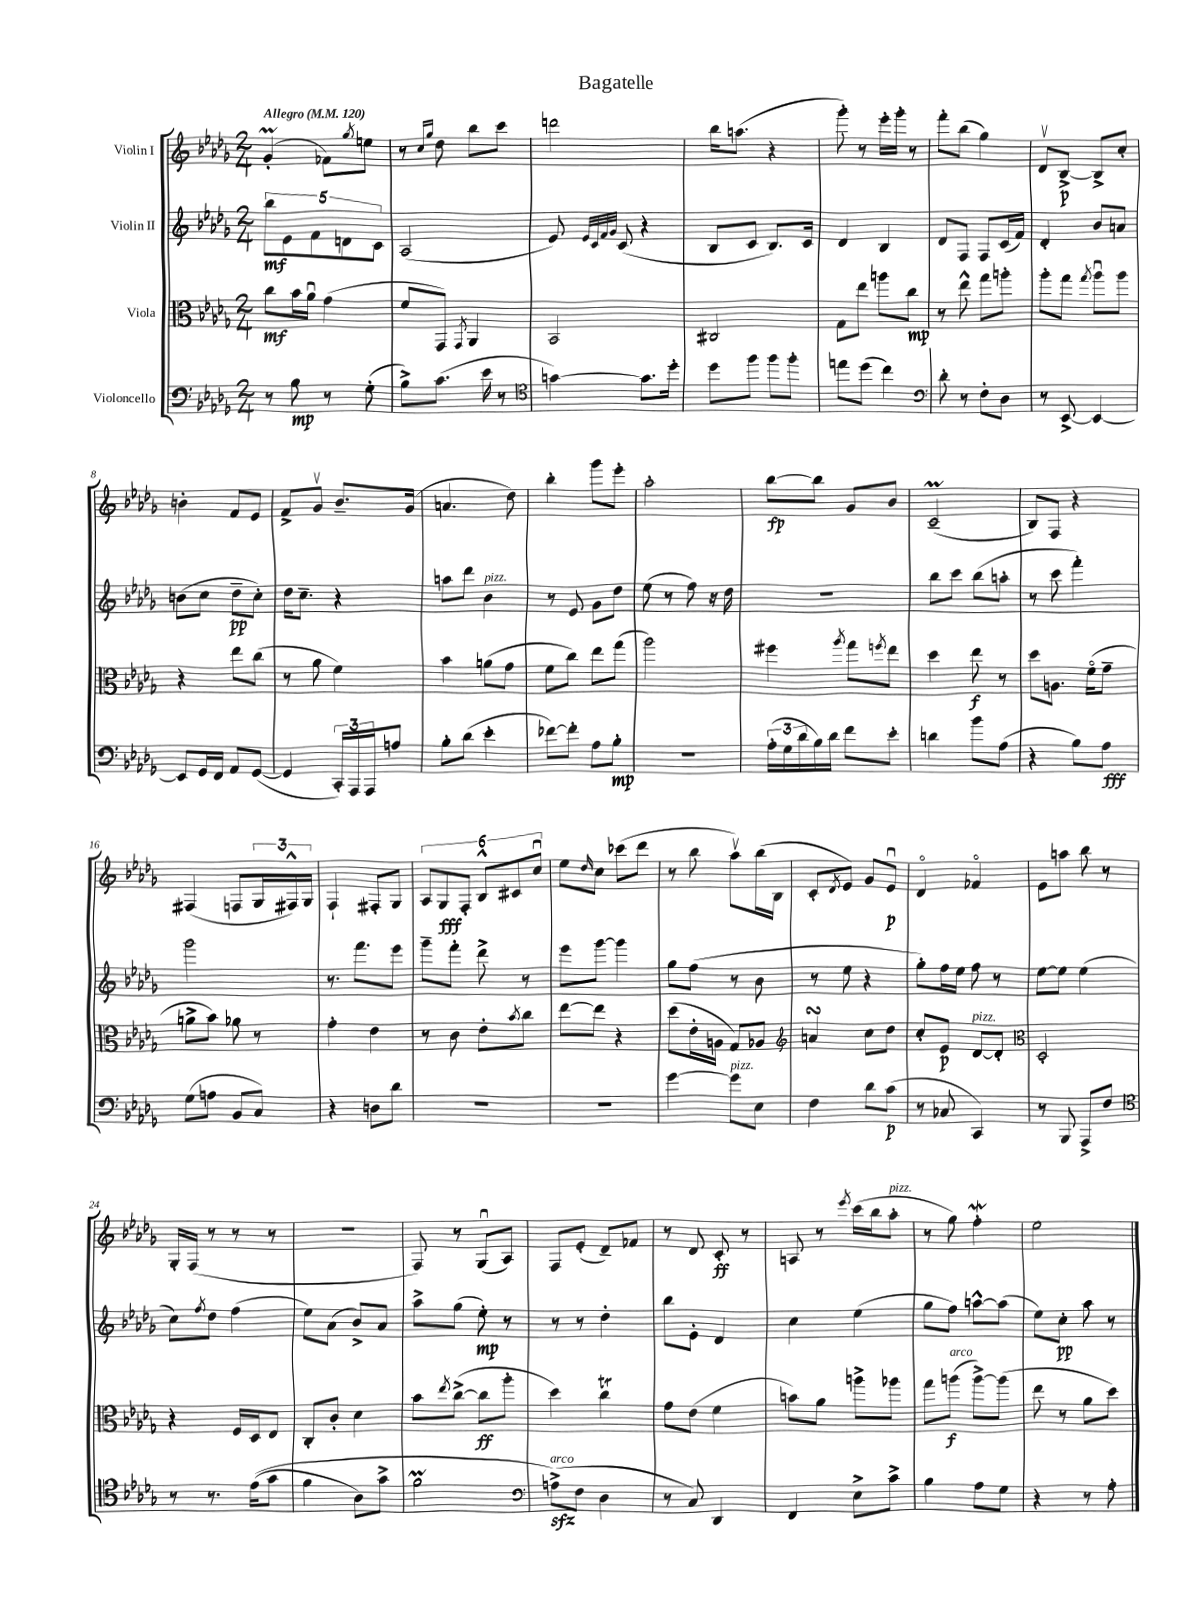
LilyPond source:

\header { title = "Bagatelle" }
<<
\new StaffGroup <<
\new Staff = "s0" \with { instrumentName = "Violin I" } {
    \clef treble \key des \major \numericTimeSignature \time 2/4 \tempo "Allegro" 4 = 120
    ges'4-.\prall( fes'8) \acciaccatura { ges''8 } e''8 |
    r8 \grace { c''16 ges''16 } des''8 bes''8 c'''8 |
    d'''2 |
    bes''16 a''8.( r4 |
    ges'''8-.) r8 ees'''16-. ges'''16-. r8 |
    f'''8-. bes''8( ges''4) |
    des'8\upbow bes8~->\p bes8-> c''8-. |
    b'4-. f'8 ees'8 |
    f'8-> ges'8\upbow bes'8.-- ges'16( |
    a'4. des''8) |
    bes''4-. ges'''8 ees'''8-. |
    aes''2-. |
    bes''8~\fp bes''8 ges'8 bes'8 |
    c'2--\prall( |
    bes8) f8 r4 |
    fis4( f8 \tuplet 3/2 { ges16 fis16-^) ges16 } |
    f4-! fis8-. ges8 |
    \tuplet 6/4 { aes8 ges8\fff f8-. bes8-^ cis'8 c''8\downbow } |
    ees''8 \grace { des''16 } c''8 ces'''8( des'''8 |
    r8 bes''8 aes''8\upbow) bes''16( bes16 |
    c'8-. \acciaccatura { des'8 } ees'8) ges'8 ees'8\downbow\p |
    des'4\flageolet fes'4\flageolet |
    ees'8 a''8 bes''8 r8 |
    ges16-. f16( r8 r8 r8 |
    R2 |
    f8) r8 ges8\downbow( aes8) |
    f8 ees'8-.( des'8--) fes'8 |
    r8 des'8 c'8-.\ff r8 |
    a8 r8 \acciaccatura { ees'''8 } c'''16( bes''16 aes''8-.^\markup { \italic "pizz." } |
    r8 ges''8) f''4-.\mordent |
    ees''2 \bar "|." |
}
\new Staff = "s1" \with { instrumentName = "Violin II" } {
    \clef treble \key des \major \numericTimeSignature \time 2/4
    \tuplet 5/4 { bes''8\mf ees'8 f'8 d'8 c'8 } |
    aes2( |
    ees'8) \grace { ees'32 c'32 f'32 ges'32 } c'8( r4 |
    bes8 c'8 bes8.) c'16 |
    des'4 bes4 |
    des'8 f8 f8 c'16( f'16) |
    des'4-. bes'8 a'8 |
    b'8( c''8 des''8--\pp c''8-.) |
    des''16 c''8.-- r4 |
    a''8 des'''8 bes'4^\markup { \italic "pizz." } |
    r8 ees'8 ges'8 des''8 |
    ees''8( r8 f''8) r16 des''16 |
    R2 |
    bes''8 c'''8 bes''8( a''8-. |
    r8 c'''8 f'''4-.) |
    ges'''2 |
    r8. f'''8. ees'''8 |
    ges'''8-- f'''8-. des'''8-> r8 |
    ees'''8 ges'''8~ ges'''4 |
    ges''8 f''8( r8 bes'8 |
    r8 ees''8 r4 |
    ges''8-.) f''16 ees''16 f''8 r8 |
    ees''8~ ees''8 ees''4( |
    c''8) \acciaccatura { f''8 } des''8 f''4( |
    ees''8) aes'8( bes'8->) aes'8 |
    aes''8-> ges''8( ees''8-.\mp) r8 |
    r8 r8 des''4-. |
    bes''8 ees'8-. des'4 |
    c''4 ees''4( |
    ges''8 f''8) a''8~-^ a''8( |
    ees''8) c''8-.\pp aes''8 r8 \bar "|." |
}
\new Staff = "s2" \with { instrumentName = "Viola" } {
    \clef alto \key des \major \numericTimeSignature \time 2/4
    c''8\mf bes'16 aes'16\downbow ges'4( |
    f'8 ges,8) \acciaccatura { ges,8 } aes,4 |
    bes,2 |
    cis2 |
    ges8 ees''8 a''8 c''8\mp |
    r8 ees''8-^ ges''8 a''8-. |
    aes''8-. ges''8 \acciaccatura { ges''8 } aes''8\downbow aes''8 |
    r4 ees''8 c''8( |
    r8 aes'8 f'4) |
    bes'4 a'8( ges'8 |
    f'8 c''8) ees''8 ges''8( |
    aes''2) |
    fis''4 \acciaccatura { aes''8 } ges''8 \acciaccatura { f''8 } ees''8 |
    des''4 ees''8\f r8 |
    des''8 a8. f'16\flageolet( ges'8-- |
    a'8-> bes'8) aes'8 r8 |
    ges'4-. ees'4 |
    r8 c'8 ees'8-. \acciaccatura { bes'8 } c''8 |
    ees''8~ ees''8 r4 |
    des''8( ees'16-. a16 ges8) aes8 |
    \clef treble a'4\turn c''8 des''8 |
    c''8-. ees'8\p des'8~^\markup { \italic "pizz." } des'8-. |
    \clef alto des2-. |
    r4 f16 des16 ees8 |
    c8-. c'8-. des'4 |
    bes'8 \acciaccatura { ees''8 } c''8~->( c''8\ff aes''8-. |
    des''4) c''4\trill |
    ges'8 ees'8( f'4 |
    b'8) aes'8 a''8-> aes''8 |
    ges''8 a''8\f^\markup { \italic "arco" }( a''8~->) a''8( |
    ees''8 r8 aes'8 des''8) \bar "|." |
}
\new Staff = "s3" \with { instrumentName = "Violoncello" } {
    \clef bass \key des \major \numericTimeSignature \time 2/4
    r8 bes8\mp r8 ges8-.( |
    bes8->) c'8.( ees'16 r8 |
    \clef tenor g'4~) g'8. des''16-. |
    des''8 f''8 f''8 f''8-. |
    e''8 des''8( c''4) |
    \clef bass des'8-. r8 f8-. des8 |
    r8 ees,8~-> ees,4~ |
    ees,8 ges,16 f,16 aes,8 ges,8~( |
    ges,4 \tuplet 3/2 { c,16-.) aes,,16 aes,,16 } a8 |
    bes8-. des'8( ees'4-. |
    fes'8~) fes'8-. aes8 bes8-.\mp |
    R2 |
    \tuplet 3/2 { aes16-.( ges16 des'16 } bes16) des'16 f'8 ees'8-. |
    d'4 bes'8 aes8( |
    r4 bes8) aes8\fff |
    ges8( a8 bes,8 c8) |
    r4 d8 des'8 |
    R2 |
    r2 |
    ges'4~ ges'8^\markup { \italic "pizz." } ees8 |
    f4 des'8 c'8\p( |
    r8 ces8 c,4) |
    r8 bes,,8 aes,,8-> f8 |
    \clef tenor r8 r8. ees'16(\( ges'8 |
    f'4 aes8) ges'8-> |
    f'2\prall |
    \clef bass a8->\sfz^\markup { \italic "arco" }(\) f8 des4 |
    r8 c8) des,4 |
    f,4 ees8-> c'8-> |
    bes4 aes8 ges8 |
    r4 r8 aes8-. \bar "|." |
}
>>
>>
